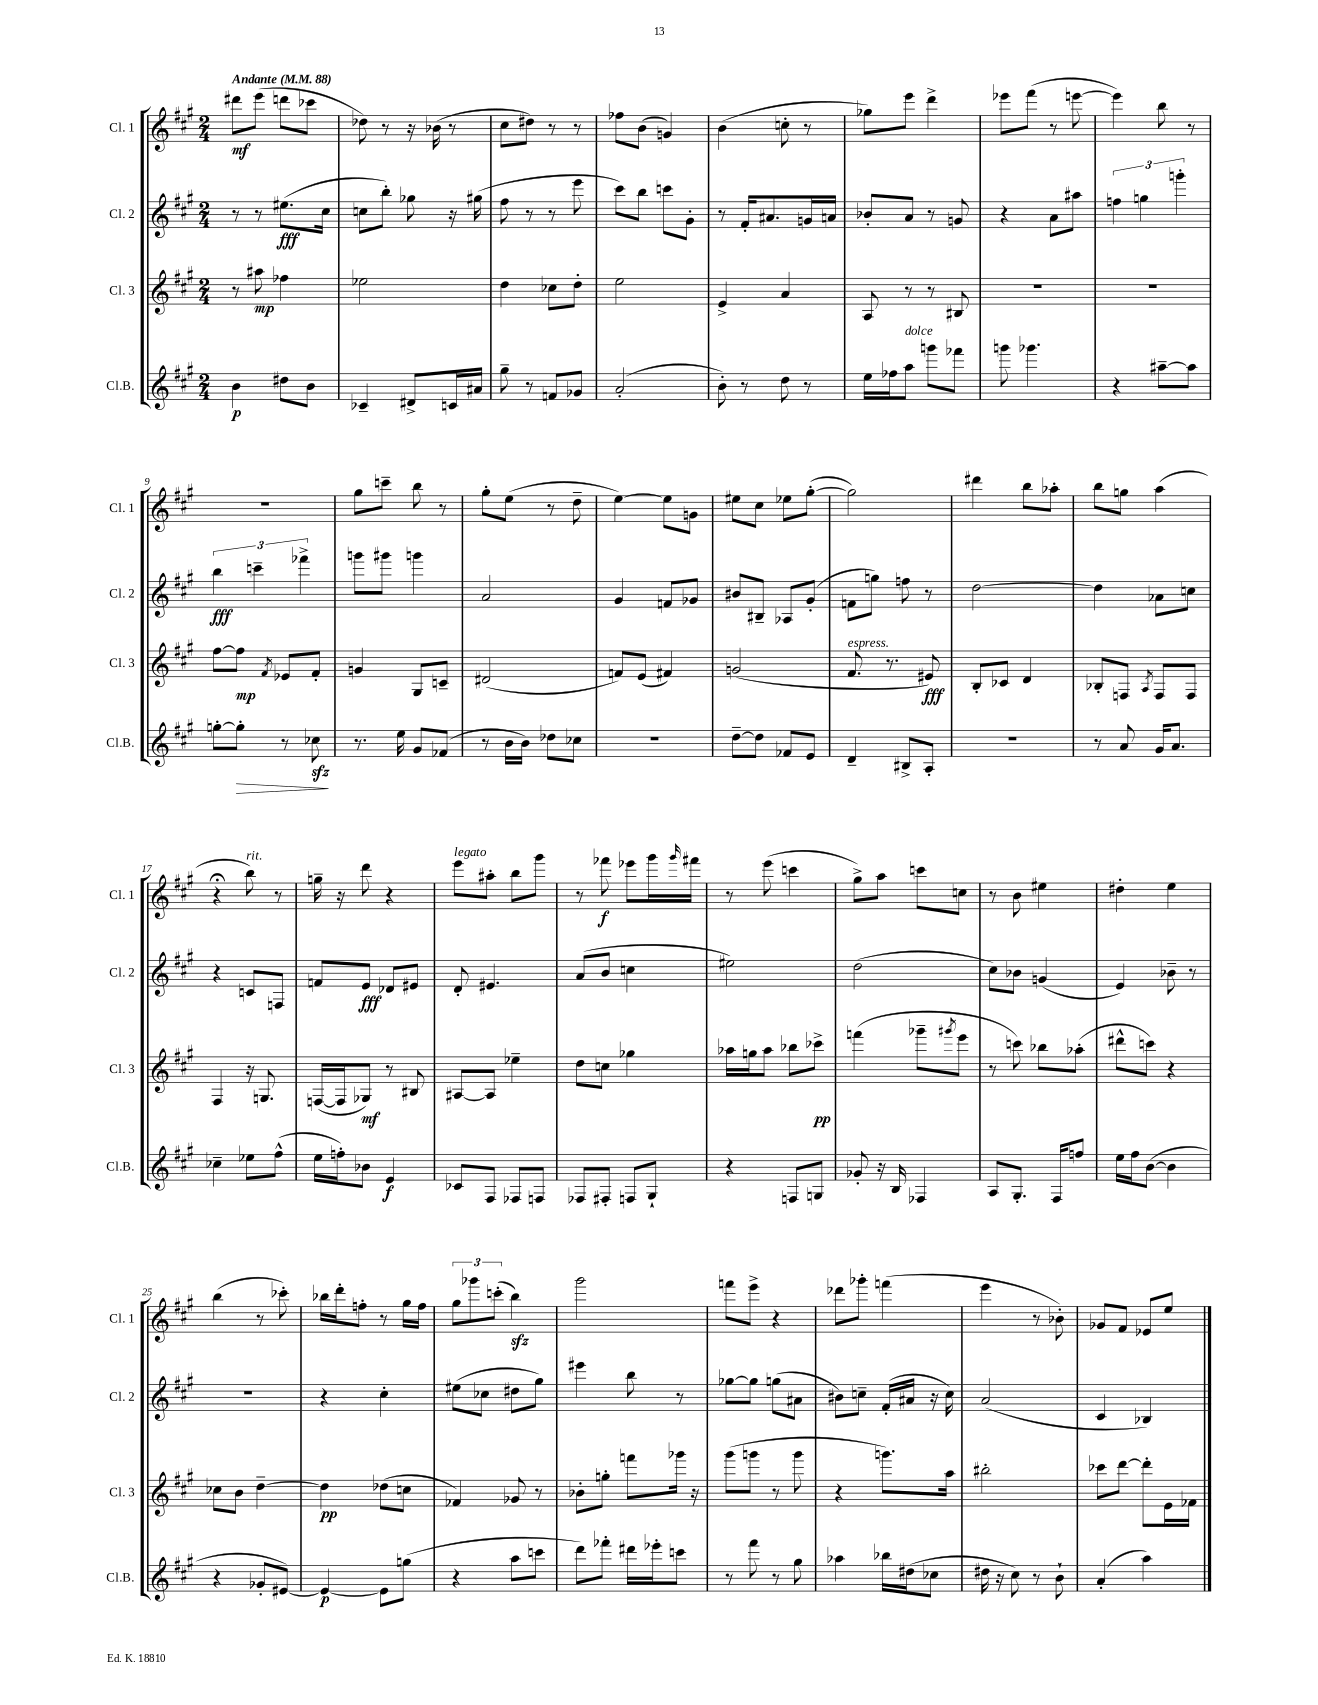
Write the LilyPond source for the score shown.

<<
\new StaffGroup <<
\new Staff = "s0" \with { instrumentName = "Cl. 1" shortInstrumentName = "Cl. 1" } {
    \clef treble \key a \major \numericTimeSignature \time 2/4 \tempo "Andante" 4 = 88
    dis'''8\mf e'''8( d'''8 ces'''8 |
    des''8) r8 r16 bes'16( r8 |
    cis''8 dis''8) r8 r8 |
    fes''8 b'8( g'4) |
    b'4( c''8-. r8 |
    ges''8) e'''8 d'''4-> |
    ees'''8 fis'''8( r8 e'''8~ |
    e'''4) b''8 r8 |
    R2 |
    gis''8 c'''8-- b''8 r8 |
    gis''8-. e''8( r8 d''8-- |
    e''4~) e''8 g'8 |
    eis''8 cis''8 ees''8 gis''8~-.( |
    gis''2) |
    dis'''4 b''8 aes''8-. |
    b''8 g''8 a''4( |
    r4\fermata b''8^\markup { \italic "rit." }) r8 |
    g''16-- r16 d'''8 r4 |
    e'''8^\markup { \italic "legato" } ais''8-. b''8 gis'''8 |
    r8 fes'''8\f ees'''8 gis'''16 \grace { gis'''16 } fis'''16 |
    r8 e'''8( c'''4 |
    gis''8->) a''8 c'''8 c''8 |
    r8 b'8 eis''4 |
    dis''4-. e''4 |
    b''4( r8 ces'''8-.) |
    bes''16 d'''16-. f''8-. r8 gis''16 f''16 |
    \tuplet 3/2 { gis''8 ges'''8 c'''8-.( } b''4\sfz) |
    gis'''2 |
    f'''8 e'''8-> r4 |
    des'''8 ges'''8-. f'''4( |
    e'''4 r8 bes'8-.) |
    ges'8 fis'8 ees'8 e''8 \bar "|." |
}
\new Staff = "s1" \with { instrumentName = "Cl. 2" shortInstrumentName = "Cl. 2" } {
    \clef treble \key a \major \numericTimeSignature \time 2/4
    r8 r8 eis''8.\fff( cis''16 |
    c''8 b''8-.) ges''8 r16 gis''16( |
    fis''8 r8 r8 e'''8 |
    cis'''8) b''8 c'''8 gis'8-. |
    r8 fis'16-. ais'8. g'16 a'16 |
    bes'8-. a'8 r8 g'8 |
    r4 a'8 ais''8 |
    \tuplet 3/2 { f''4 g''4 g'''4-. } |
    \tuplet 3/2 { b''4\fff c'''4-- fes'''4-> } |
    g'''8 gis'''8 g'''4 |
    a'2 |
    gis'4 f'8 ges'8 |
    bis'8 bis8-- aes8 gis'8-.( |
    f'8 g''8) f''8 r8 |
    d''2~ |
    d''4 aes'8 c''8 |
    r4 c'8 f8 |
    f'8 e'8\fff des'8 eis'8 |
    d'8-. eis'4. |
    a'8( b'8 c''4 |
    eis''2) |
    d''2( |
    cis''8) bes'8 g'4( |
    e'4) bes'8-- r8 |
    R2 |
    r4 cis''4-. |
    eis''8( ces''8 dis''8 gis''8) |
    eis'''4 b''8 r8 |
    ges''8~ ges''8 g''8( ais'8 |
    bis'8) c''8-- fis'16-.( ais'16 r16 c''16) |
    a'2( |
    cis'4 bes4) \bar "|." |
}
\new Staff = "s2" \with { instrumentName = "Cl. 3" shortInstrumentName = "Cl. 3" } {
    \clef treble \key a \major \numericTimeSignature \time 2/4
    r8 ais''8\mp fes''4 |
    ees''2 |
    d''4 ces''8 d''8-. |
    e''2 |
    e'4-> a'4 |
    a8 r8 r8 bis8 |
    R2 |
    R2 |
    fis''8~ fis''8\mp \acciaccatura { fis'8 } ees'8 fis'8-. |
    g'4 gis8 c'8-- |
    dis'2( |
    f'8) e'8( fis'4) |
    g'2( |
    fis'8.^\markup { \italic "espress." } r8. eis'8\fff) |
    b8-. ces'8 d'4 |
    bes8-. f8 \acciaccatura { a8 } f8 f8 |
    fis4 r16 g8. |
    f16~( f16 ges8\mf) r8 bis8 |
    ais8~ ais8 ees''4-- |
    d''8 c''8 ges''4 |
    aes''16 g''16 aes''8 bes''8 ces'''8->\pp |
    f'''4( ges'''8-- \acciaccatura { gis'''8 } e'''8 |
    r8 c'''8) bes''8 aes''8-.( |
    dis'''8-^ c'''8) r4 |
    ces''8 b'8 d''4~-- |
    d''4\pp des''8( c''8 |
    fes'4) ges'8 r8 |
    bes'8-. g''8-. f'''8 ges'''16 r16 |
    gis'''8( g'''8 r8 g'''8 |
    r4 g'''8.) a''16 |
    bis''2-. |
    ces'''8 d'''8~ d'''8-. e'16 fes'16 \bar "|." |
}
\new Staff = "s3" \with { instrumentName = "Cl.B." shortInstrumentName = "Cl.B." } {
    \clef treble \key a \major \numericTimeSignature \time 2/4
    b'4\p dis''8 b'8 |
    ces'4-- dis'8-> c'16 ais'16 |
    gis''8-- r8 f'8 ges'8 |
    a'2-.( |
    b'8-.) r8 d''8 r8 |
    e''16 fes''16 a''8^\markup { \italic "dolce" } g'''8 fes'''8 |
    g'''8 ges'''4. |
    r4 ais''8~-- ais''8 |
    g''8~-. g''8-.\> r8 ces''8\sfz\! |
    r8. e''16 gis'8 fes'8( |
    r8 b'16 b'16) des''8 ces''8 |
    r2 |
    d''8~-- d''8 fes'8 e'8 |
    d'4-- bis8-> a8-. |
    R2 |
    r8 a'8 gis'16 a'8. |
    ces''4-- ees''8 fis''8-^( |
    e''16 f''16-.) bes'8 e'4\f |
    ces'8 fis8 fes8 f8 |
    fes8 fis8-. f8 gis8-! |
    r4 f8 g8 |
    ges'8-. r16 b16 fes4 |
    a8 gis8.-. fis16 f''8 |
    e''16 fis''16 b'8~( b'4 |
    r4 ges'8-. eis'8~) |
    eis'4~\p eis'8 g''8( |
    r4 a''8 c'''8 |
    d'''8) fes'''8-. dis'''16 ees'''16-. c'''8 |
    r8 fis'''8 r8 gis''8 |
    aes''4 bes''16 dis''16( ces''8 |
    dis''16 r16 cis''8) r8 b'8-! |
    a'4-.( a''4) \bar "|." |
}
>>
>>
